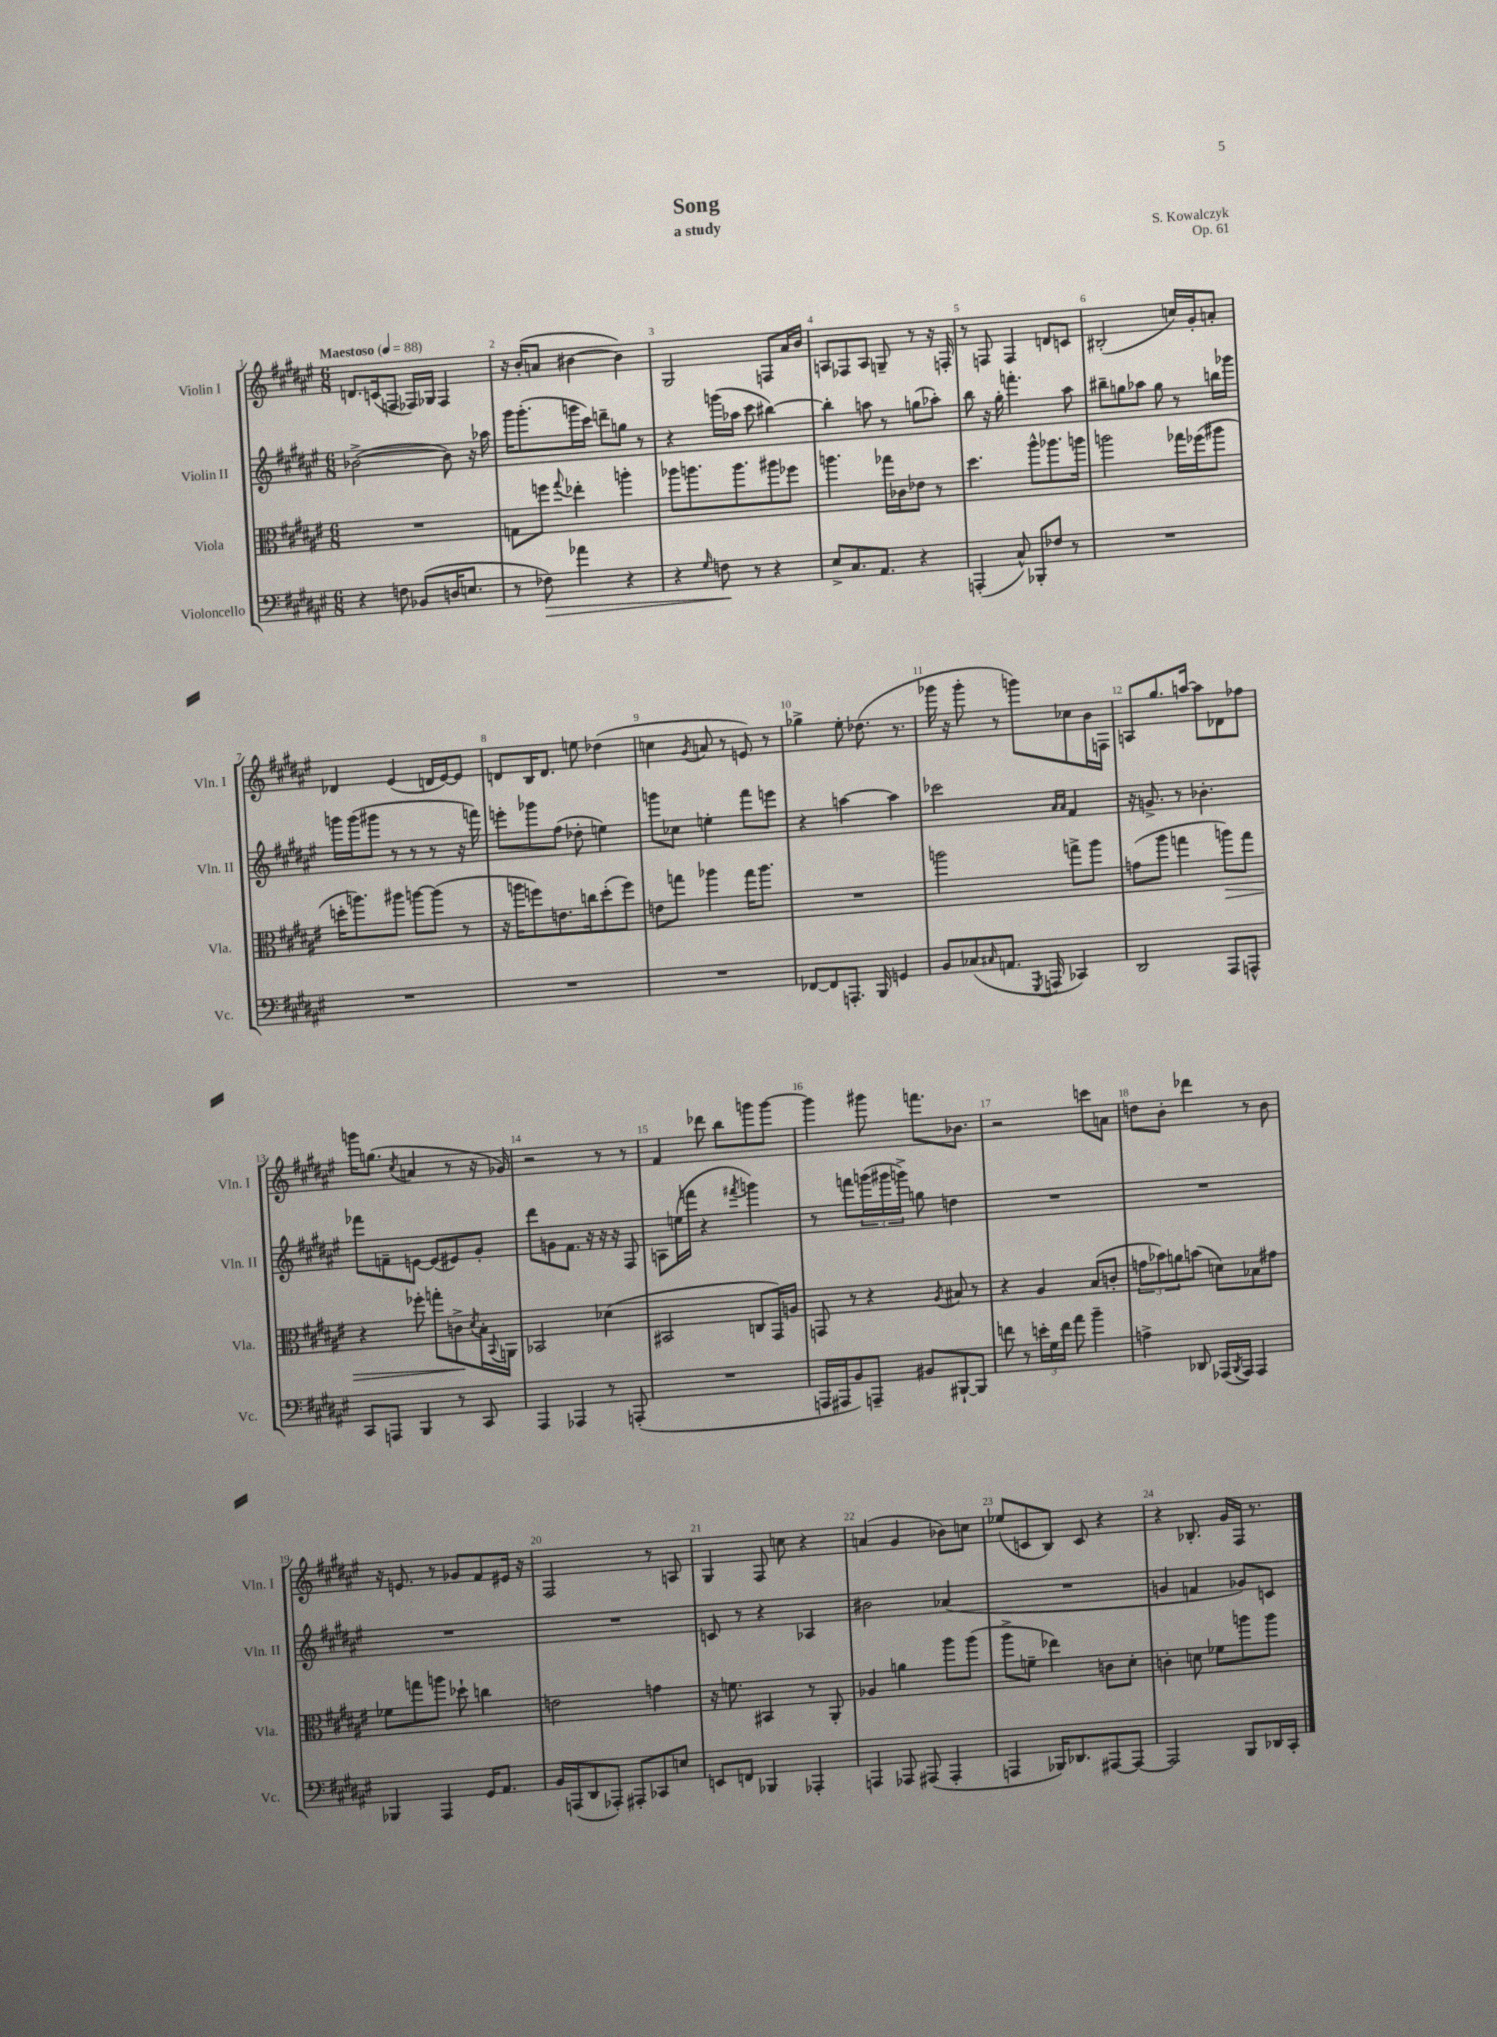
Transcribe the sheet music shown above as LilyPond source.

\header { title = "Song" composer = "S. Kowalczyk" subtitle = "a study" opus = "Op. 61" }
<<
\new StaffGroup <<
\new Staff = "s0" \with { instrumentName = "Violin I" shortInstrumentName = "Vln. I" } {
    \clef treble \key fis \major \numericTimeSignature \time 6/8 \tempo "Maestoso" 4 = 88
    d'8. c'16( f8 fes16) ges16 fes4 |
    r16 b'16-.( a'8 bis'4~ bis'4) |
    gis2 f8 ais'16 b'16 |
    a8 fes8 a8 g8-- r8 r16 f16-. |
    r8 f8 f4 d'8 c'8 |
    bis2-.( c''16) gis'16-. a'8-. |
    des'4 eis'4( d'16 eis'16~) eis'8 |
    d'8 b16 d'8. e''8 des''4( |
    c''4 \acciaccatura { gis'8 } a'8 r8 e'8) r8 |
    ges''4-> eis''8-. des''8.( r8. |
    ges'''16 r16 ges'''8-. r8 g'''8) ces''8 b'16 f16 |
    a8 gis''8. a''16~ a''8 des'8 fes''8 |
    g'''16 g''8.( \acciaccatura { cis''8 } a'4 r8 r16 ges'16) |
    r2 r8 r8 |
    fis'4 des'''8 b''8 g'''8 g'''8~ |
    g'''4 gis'''8 f'''8. bes'8. |
    r2 c'''8 a'8 |
    d''8 b'8-. des'''4 r8 b'8 |
    r16 e'8. r8 ges'8 fis'8 eis'16 r16 |
    fis2 r8 a8 |
    gis4 fis8 c''8 r4 |
    a'4( gis'4 bes'8) c''8 |
    ees''8( c'8 b8) c'8 r4 |
    r4 bes8.-. gis'16 fis16 r8. \bar "|." |
}
\new Staff = "s1" \with { instrumentName = "Violin II" shortInstrumentName = "Vln. II" } {
    \clef treble \key fis \major \numericTimeSignature \time 6/8
    bes'2~->( bes'8) r16 aes''16 |
    gis'''16 gis'''8.-.( g'''16 cis'''16) d'''8-- g''8 r8 |
    r4 g'''16( aes''16 cis'''8 bis''4~) |
    bis''4-. a''8 r8 g''8( aes''8-.) |
    b''8 r16 gis''16-. f'''4.-. ais''8 |
    bis''8-- g''8 aes''8 g''8 r8 b''16 ges'''16 |
    g'''16 g'''16( gis'''8 r8 r8 r8 r16 f'''16) |
    e'''8-. ges'''8 fis''8( des''8-. e''4) |
    g'''8 ces''8 e''4-. fis'''8 e'''8 |
    r4 a''4~ a''4 |
    ces'''2 \grace { ais'16 ais'16 } fis'4 |
    r16 g'8.-> r8 bes'4.-. |
    fes'''8 f'8-- e'8~ e'8( eis'8) gis'8-. |
    dis'''8 g'8 fis'8. r16 r16 r16 fis8 |
    a8 e''16( f'''16 r4 \acciaccatura { fis'''8 } g'''4) |
    r8 f'''8 \tuplet 3/2 { g'''16( gis'''16 g'''16->) } g''8 d''4 |
    R2. |
    R2. |
    R2. |
    R2. |
    c'8 r8 r4 aes4 |
    bis'2 aes'4( |
    R2. |
    g'4 f'4 ges'8) c'8 \bar "|." |
}
\new Staff = "s2" \with { instrumentName = "Viola" shortInstrumentName = "Vla." } {
    \clef alto \key fis \major \numericTimeSignature \time 6/8
    R2. |
    g8 f''8 \appoggiatura { gis''8 } ees''4-. a''4-. |
    aes''8 a''8. a''8. ais''8 fes''8 |
    a''4. ges''16 ces'16 ees'8 r8 |
    dis''4. ais''8-^ aes''8. a''16 |
    a''2 ges''16 fes''16( ais''8 |
    d''16-. a''8.) ais''8 a''8~ a''8( r8 |
    r16 a''16 f''8) e'8. c''16 dis''8-.( f''8) |
    e'8 g''8 aes''4 g''16 aes''8. |
    R2. |
    a''2 g''8-> a''8 |
    g'8( ais''8 g''4 a''8\>) g''8 |
    r4 fes''8-. g''8-. c'8->\! \acciaccatura { dis'8 } b16-. \appoggiatura { b,8 } a,16 |
    bes,2 des'4( |
    bis,2 c8 gis,16) a16 |
    g,8 r8 r4 \acciaccatura { ais8 } bis8 r8 |
    r4 ais4 b8( c'8-. |
    \tuplet 3/2 { g'8 bes'8) a'8 } b'8( d'8) bes8 gis'8 |
    fes'8 g''8 a''8 des''8-! c''4 |
    e'2 g'4 |
    r16 f'8. bis,4 r8 ais,8-. |
    aes4 a'4 ais''8 ais''8( |
    ais''8-> f'8-- ees''4) c'8 dis'8-. |
    c'4-. d'8 fes'8 a''8 a''8 \bar "|." |
}
\new Staff = "s3" \with { instrumentName = "Violoncello" shortInstrumentName = "Vc." } {
    \clef bass \key fis \major \numericTimeSignature \time 6/8
    r4 f8 bes,8( d16 e8. |
    r8 fes8\>) aes'4 r4 |
    r4 \grace { gis16 } f8\! r8 r4 |
    eis8-> cis8. ais,8. r4 |
    a,,4-.( cis8-^) bes,,8-. fes8 r8 |
    R2. |
    R2. |
    R2. |
    R2. |
    fes,8~ fes,8 a,,8.-. b,,16 g,4 |
    b,8 ces8( \grace { cis16 } a,8. \acciaccatura { gis,,8 } a,,16 ces,4) |
    dis,2 ais,,8 a,,8-^ |
    cis,8 a,,8 b,,4 r8 cis,8 |
    ais,,4 aes,,4 r8 a,,8-.( |
    R2. |
    a,,16 ais,,16 b,8) a,,8-- bis,8 bis,,8~-! bis,,8 |
    f'8 r8 \tuplet 3/2 { e'16-. gis16 f'16 } ais'8 b'4-- |
    a4-> des,8 aes,,16( \acciaccatura { b,,8 } aes,,16) aes,,4 |
    bes,,4 ais,,4 gis,16 ais,8. |
    b,16 a,,16( dis,8 aes,,8-.) ais,,8-. ces,8 e8 |
    e,8 f,8 bes,,4 aes,,4-. |
    a,,4 aes,,8 ais,,8( ais,,4-. |
    a,,4 bes,,16) des,8. ais,,8~ ais,,8~ |
    ais,,2 b,,8 des,16 cis,16-. \bar "|." |
}
>>
>>
\layout { \context { \Score \override BarNumber.break-visibility = ##(#f #t #t) barNumberVisibility = #all-bar-numbers-visible } }
